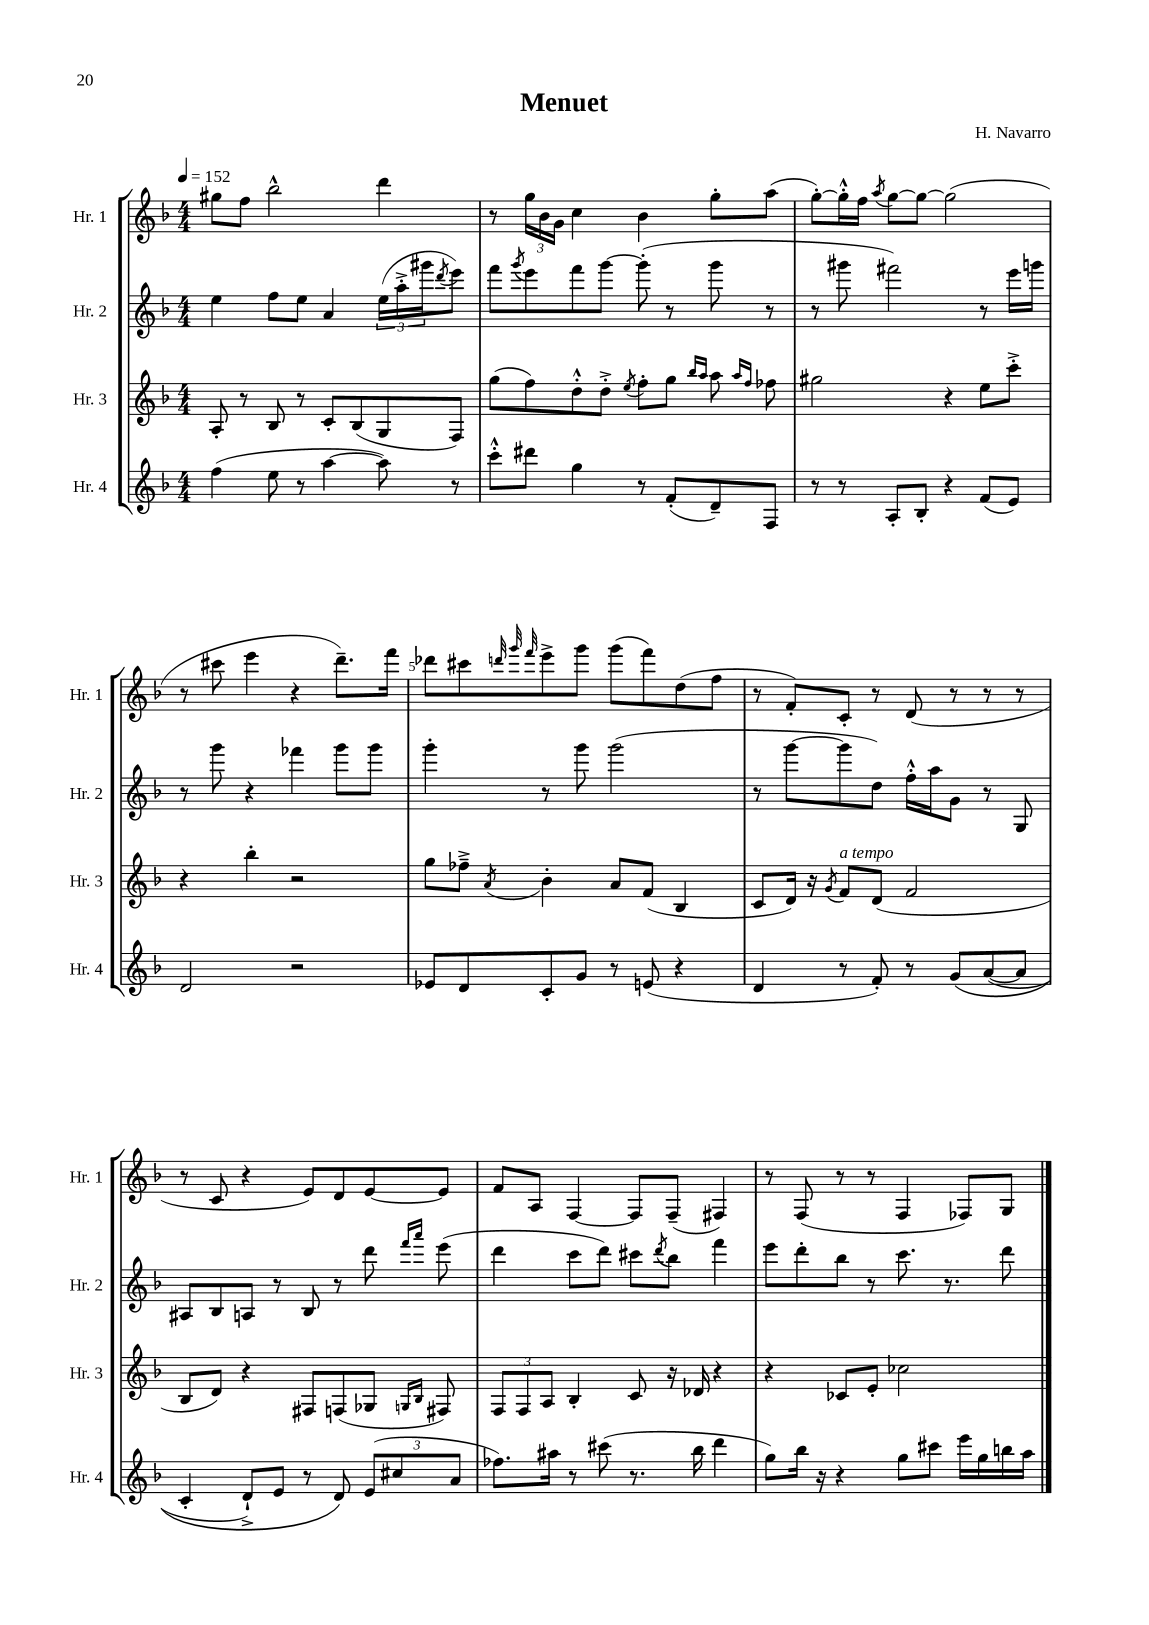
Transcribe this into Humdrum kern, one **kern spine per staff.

**kern	**kern	**kern	**kern
*staff4	*staff3	*staff2	*staff1
*clefG2	*clefG2	*clefG2	*clefG2
*k[b-]	*k[b-]	*k[b-]	*k[b-]
*M4/4	*M4/4	*M4/4	*M4/4
*MM152	*MM152	*MM152	*MM152
(4ff\	8A'/	4ee\	8gg#\L
.	8r	.	8ff\J
8ee\	8B-/	8ff\L	2bb-^^\
8r	8r	8ee\J	.
[4aa\	8c'/L	4a/	.
.	(8B-/	.	.
8aa\])	8G/	(24ee\LL	4ddd\
.	.	24aa'^\	.
.	.	24ggg#\J	.
.	.	8qddd/	.
8r	8F/J)	8eee\J)	.
=	=	=	=
8ccc'^^\L	(8gg\L	8fff\L	8r
.	.	8qggg/	.
8ddd#\J	8ff\)	8eee\	24gg\LL
.	.	.	24b-\
.	.	.	24g\JJ
4gg\	8dd'^^\	8fff\	4cc\
.	8dd'^\J	[8ggg\J	.
.	8qee/	.	.
8r	8ff'\L	(8ggg'\]	4b-\
(8f'/L	8gg\J	8r	.
.	16qqbb-/LL	.	.
.	16qqaa/JJ	.	.
8d~/)	8aa\	8ggg\	8gg'\L
.	16qqaa/LL	.	.
.	16qqff/JJ	.	.
8F/J	8ff-\	8r	(8aa\J
=	=	=	=
8r	2gg#\	8r	[8gg'\L)
8r	.	8ggg#\	16gg'^^\]L
.	.	.	16ff\JJ
.	.	.	8qaa/
8A'/L	.	2fff#\)	[8gg\L
8B-'/J	.	.	8gg\_J
4r	4r	.	(2gg\]
(8f/L	8ee\L	8r	.
8e/J)	8ccc'^\J	16eee\LL	.
.	.	16ggg\JJ	.
=	=	=	=
2d/	4r	8r	8r
.	.	8ggg\	8ccc#\
.	4bb-'\	4r	4eee\
2r	2r	4fff-\	4r
.	.	8ggg\L	8.ddd~\L)
.	.	8ggg\J	.
.	.	.	16fff\Jk
=	=	=	=
8e-/L	8gg\L	4ggg'\	8ddd-\L
8d/	8ff-~^\J	.	8ccc#\
.	.	.	32qqddd/
.	.	.	32qqggg/
.	8qa/	.	32qqfff/
8c'/	4b-'\	8r	8eee^\
8g/J	.	8ggg\	8ggg\J
8r	8a/L	(2ggg\	(8ggg\L
(8e/	(8f/J	.	8fff\)
4r	4B-/	.	(8dd\
.	.	.	8ff\J
=	=	=	=
4d/	8c/L	8r	8r
.	16d/Jk)	[8ggg\L	8f'/L)
.	16r	.	.
.	8qg/	.	.
8r	8f/L	8ggg\]	8c'/J
8f'/)	(8d/J	8dd\J)	8r
8r	2f/	16ff'^^\LL	(8d/
.	.	16aa\J	.
&(8g/L	.	8g\J	8r
([8a/	.	8r	8r
8a/]J	.	8G/	8r
=	=	=	=
4c'/	8B-/L	8A#/L	8r
.	8d/J)	8B-/	8c/
8d`^/L)	4r	8A/J	4r
8e/J	.	8r	.
8r	8F#/L	8B-/	8e/L)
8d/&)	(8F/	8r	8d/
(12e/L	8G-/J	8ddd\	[8e/
12cc#/	.	.	.
.	16qqG/LL	16qqfff/LL	.
.	16qqB-/JJ	16qqaaa/JJ	.
.	8F#/)	(8eee\	8e/]J
12a/J	.	.	.
=	=	=	=
8.ff-\L)	12F/L	4ddd\	8f/L
.	12F/	.	.
.	.	.	8A/J
.	12A/J	.	.
16aa#\Jk	.	.	.
8r	4B-'/	8ccc\L	[4F/
(8ccc#\	.	8ddd\J)	.
8.r	8c/	8ccc#\L	8F/]L
.	.	8qddd/	.
.	16r	8bb-\J	(8F~/J
16bb-\	16d-/	.	.
4ddd\	4r	4fff\	4F#/)
=	=	=	=
8gg\L)	4r	8eee\L	8r
16bb-\Jk	.	8ddd'\	(8F/
16r	.	.	.
4r	8c-/L	8bb-\J	8r
.	8e'/J	8r	8r
8gg\L	2cc-\	8.ccc\	4F/
8ccc#\J	.	.	.
.	.	8.r	.
16eee\LL	.	.	8F-/L)
16gg\	.	.	.
16bb\	.	8ddd\	8G/J
16aa\JJ	.	.	.
==	==	==	==
*-	*-	*-	*-
